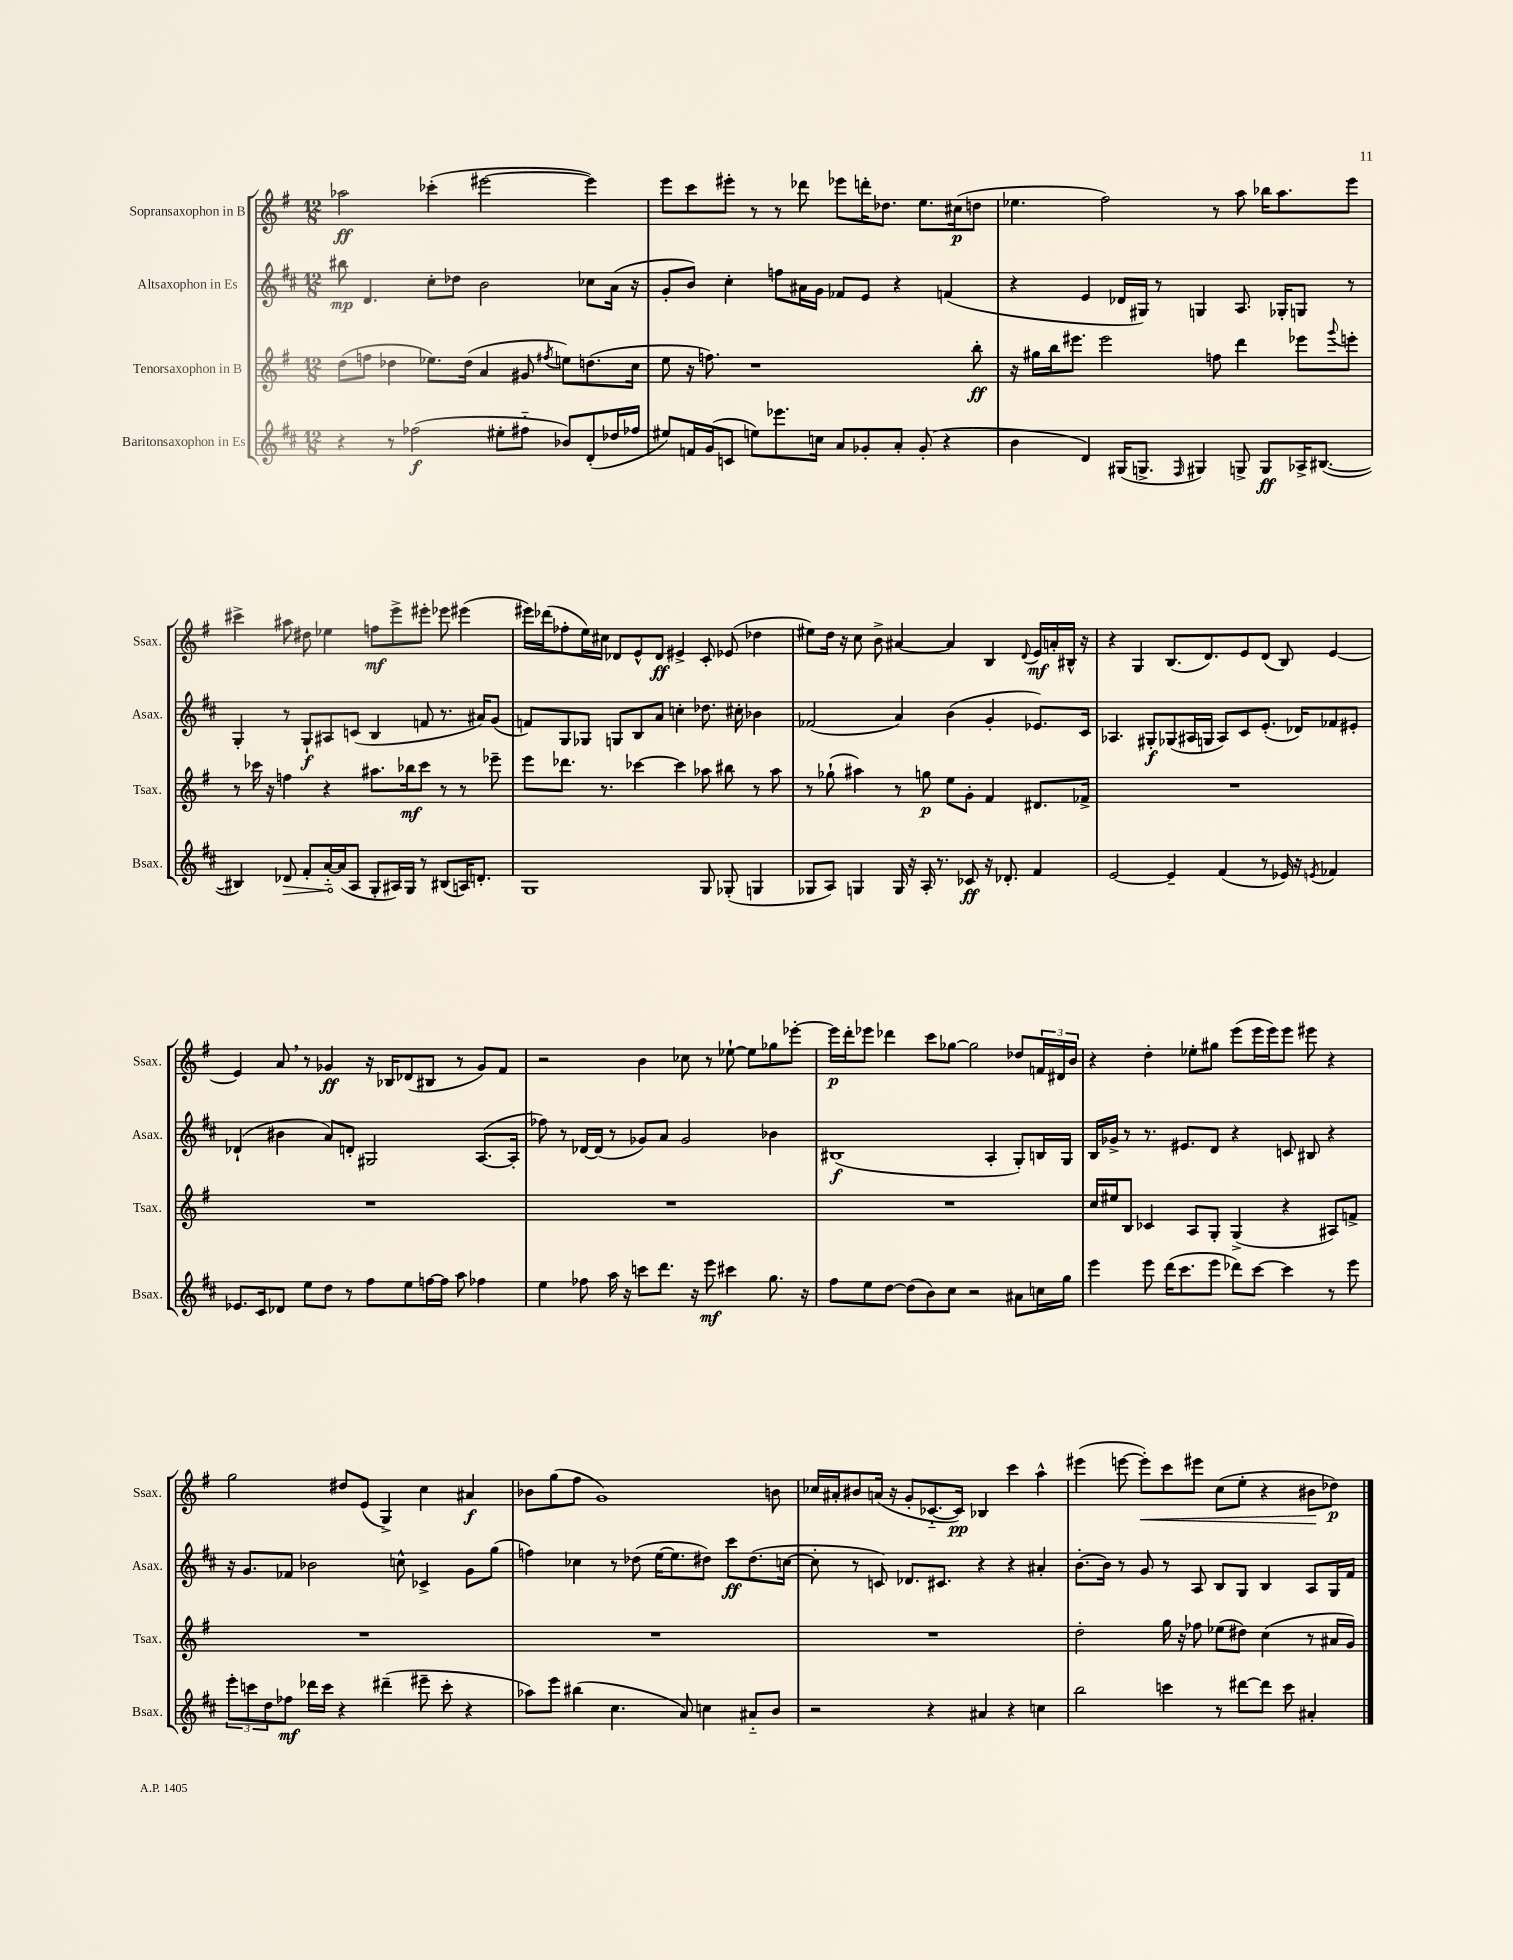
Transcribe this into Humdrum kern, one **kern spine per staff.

**kern	**kern	**kern	**kern
*staff4	*staff3	*staff2	*staff1
*clefG2	*clefG2	*clefG2	*clefG2
*k[f#c#]	*k[f#]	*k[f#c#]	*k[f#]
*M12/8	*M12/8	*M12/8	*M12/8
4r	(8dd\L	8bb#\	2aa-\
.	8ff\J	4.d/	.
8r	4dd-\	.	.
(2ff-\	.	.	.
.	8.ee-\L)	8cc#'\L	(4ccc-'\
.	.	8dd-\J	.
.	(16dd-\Jk	.	.
.	4a/	2b\	[2eee#\
8ee#'\L	.	.	.
8ff#'~\J	8g#/	.	.
.	8qff#/	.	.
8b-/L)	8ee\L)	.	.
(8d'/	(8.dd\	8cc-\L	4eee#\])
16dd-/L	.	(16a\Jk	.
16ff-/JJ	16cc\Jk	16r	.
=	=	=	=
8ee#/L)	8ee\	8g'/L	8eee\L
16f/L	16r	8b/J)	8ccc\
(16g/J	8.ff\)	.	.
8c/J	.	4cc#'\	8eee#'\J
8ee\L)	1r	.	8r
8.eee-\	.	8ff\L	8r
.	.	16a#\L	8ddd-\
16cc\Jk	.	16g\JJ	.
8a/L	.	8f-/L	8eee-\L
8g-'/	.	8e/J	16ddd'\K
.	.	.	8.dd-\J
8a'/J	.	4r	.
(8g-'/	.	.	8.ee\L
4r	.	(4f/	.
.	.	.	(16cc#\k
.	8bb'\	.	8dd\J
=	=	=	=
4b\	16r	4r	4.ee-\
.	16gg#\LL	.	.
.	16bb\J	.	.
.	8.eee#\J	.	.
4d/)	.	4e/	.
.	2eee#\	.	2ff#\)
(16G#/LK	.	16d-/LL	.
8.G^/J	.	16G#/JJ)	.
.	.	8r	.
16qqF#/	.	.	.
4G#/)	.	4G/	.
.	8ff\	.	8r
8G^/	4ddd\	8.A/	8aa\
8G/L	.	.	16bb-\LK
.	.	16G-'/LK	8.aa\
16A-^/K	8eee-\L	8G/J	.
([8.B#/J	.	.	.
.	8qqggg/	.	.
.	8eee'\J	8r	8eee\J
=	=	=	=
4B#/])	8r	4G'/	4ccc#^\
.	16ccc-\	.	.
.	16r	.	.
8d-/	4ff\	8r	8aa#\
8f#'/L	.	8G`/L	8dd#\
[16a'~/L	4r	8A#/	4ee-\
(16a/]J	.	.	.
8A/J	.	(8c/J	.
8G'/L	8.aa#\L	4B/	8ff\L
16A#/L)	.	.	8eee^\
16G/JJ	16bb-\k	.	.
8r	8ccc-\J	8f/	8eee#'\J
(8B#/L	8r	8.r	8eee-\
16A/K)	8r	.	(4eee#\
8.d'/J	.	16a#/LK)	.
.	8eee-~\	(8g/J	.
=	=	=	=
1G	8eee\L	8f/L)	16eee#\LL)
.	.	.	(16ddd-\J
.	8.ddd-\J	8G/	8ff-'\
.	.	8G-/J	16ee\L)
.	8.r	.	16cc#\JJ
.	.	8G/L	8d-/L
.	[4ccc-\	8B/	8e^^/
.	.	8a/J	8d-/J
.	4ccc-\]	4cc'\	4e#^/
8G/	8aa-\	8.dd-\	8c'/
(8G-'/	8bb#\	.	(8e-/
.	.	16cc#'\	.
4G/	8r	4b-\	4dd-\
.	8aa-\	.	.
=	=	=	=
8G-/L	8r	(2f-/	8ee#\L)
8A/J)	(8gg-`\	.	16dd\Jk
.	.	.	16r
4G/	4aa#\)	.	8cc\
.	.	.	8b^\
16G/	8r	4a/)	[4a#/
16r	.	.	.
16A'/	8gg\	.	.
8.r	.	.	.
.	8ee\L	(4b\	4a#/]
8c-/	8g'\J	.	.
16r	4f#/	4g'/	4B/
8.d-'/	.	.	.
.	.	.	8qqd/
4f#/	8.d#/L	8.e-/L)	16e/LL
.	.	.	16a'/
.	.	.	16B#^^/JJ
.	16f-^/Jk	16c#/Jk	16r
=	=	=	=
[2e/	1.r	4.A-/	4r
.	.	.	4G/
.	.	8G#'/L	.
4e~/]	.	(8G-/	(8.B/L
.	.	16A#/L	.
.	.	16G/JJ	8.d/)
(4f#/	.	8A#/L)	.
.	.	8c#/	8e/
8r	.	(8.e'/J	(8d/J
16e-/)	.	.	8B/)
16r	.	16d-/LK)	.
8qe/	.	.	.
4f-/	.	8f-/	[4e/
.	.	8e#'/J	.
=	=	=	=
8.e-/L	1.r	(4d-`/	4e/]
16c#/k	.	.	.
8d-/J	.	4b#\	8a/
8ee\L	.	.	8r
8dd\J	.	8a/L)	4g-/
8r	.	8d'/J	.
8ff#\L	.	2G#/	16r
.	.	.	16B-/LK
8ee\	.	.	(8d-/
[16ff\L	.	.	8B#/J
16ff\]JJ	.	.	.
8aa\	.	.	8r
4ff-\	.	([8.A/L	8g-/L)
.	.	.	8f#/J
.	.	16A'/]Jk	.
=	=	=	=
4ee\	1.r	8ff-\)	2r
.	.	8r	.
8ff-\	.	[16d-/LL	.
.	.	(16d-/]JJ	.
16aa\	.	8r	.
16r	.	.	.
8ccc\L	.	8g-/L)	4b\
8.ddd\J	.	8a/J	.
.	.	2g-/	8cc-\
16r	.	.	.
8eee\	.	.	8r
4ccc#\	.	.	[8ee-`\
.	.	.	8ee-\]L
8.gg\	.	4b-\	8gg-\
.	.	.	[8eee-'\J
16r	.	.	.
=	=	=	=
8ff#\L	1.r	(1B#	16eee-\]LL
.	.	.	16ddd'\J
8ee\	.	.	8eee-\J
[8dd\J	.	.	4ddd-\
(8dd\]L	.	.	.
8b\)	.	.	8ccc\L
8cc#\J	.	.	[8gg-\J
2r	.	.	2gg-\]
.	.	4A'/	.
8a#\L	.	8G'/L)	8dd-/L
16cc\L	.	16B/L	24f/L
.	.	.	24d#/
16gg\JJ	.	16G/JJ	.
.	.	.	24b/JJ
=	=	=	=
4eee\	16cc/LL	16B/LL	4r
.	16ee#/J	16g-^/JJ	.
.	8B/J	8r	.
8eee\	4c-/	8.r	4dd'\
(16ddd\LK	.	.	.
8.ccc#\	.	8.e#/L	.
.	8A/L	.	8ee-'\L
8eee\J	8G'/J	8d/J	8gg#\J
8ddd-\L)	(4G^/	4r	(8eee\L
[8ccc#\J	.	.	16eee\L
.	.	.	16eee\J)
4ccc#\]	4r	8c/	8eee\J
.	.	8B#/	8eee#\
8r	8A#/L)	4r	4r
8eee\	8f^/J	.	.
=	=	=	=
12eee'\L	1.r	16r	2gg\
.	.	8.g/L	.
12ccc\	.	.	.
12dd\	.	.	.
8ff-\J	.	8f-/J	.
16ddd-\LL	.	2b-\	.
16ccc\JJ	.	.	.
4r	.	.	8dd#/L
.	.	.	(8e/J
(4ddd#~\	.	.	4G^/)
.	.	8cc^^\	.
8eee#~\	.	4c-^/	4cc\
8ccc'\	.	.	.
4r	.	8g\L	4a#/
.	.	(8gg\J	.
=	=	=	=
8aa-\L)	1.r	4ff\)	8b-\L
8eee\J	.	.	(8gg\
(4bb#\	.	4cc-\	8ff#\J
.	.	.	1g)
4.cc#\	.	8r	.
.	.	(8dd-\	.
.	.	[16ee\LK	.
.	.	8.ee\]	.
8a/)	.	.	.
4cc\	.	8dd#\J)	.
.	.	8ccc#\L	.
8a#'~/L	.	(8.dd#\	.
8b/J	.	.	8b\
.	.	[16cc\Jk	.
=	=	=	=
2r	1.r	8cc'\]	16cc-/LL
.	.	.	16a#'/J
.	.	8r	8b#/
.	.	8c/)	(16a/Jk
.	.	.	16r
.	.	8.d-/L	8g'/L
4r	.	.	[8.c-'~/
.	.	8.c#/J	.
.	.	.	16c-/]Jk)
4a#/	.	4r	4B-/
4r	.	4r	4ccc\
4cc\	.	4a#'/	4aa^^\
=	=	=	=
2bb\	2dd'\	[8.b'\L	(4eee#\
.	.	16b\]Jk	.
.	.	8r	[8eee\
.	.	8g/	8eee'\]L)
4ccc\	16gg\	8r	8ccc\
.	16r	.	.
.	8ff-\	8A/	8eee#\J
8r	(8ee-\L	8B/L	(8cc\L
[8ddd#\L	8dd#\J)	8G/J	8ee'\J
8ddd#\]J	(4cc\	4B/	4r
8ccc\	.	.	.
4a#'/	8r	8A/L	8b#\L
.	16a#/LL	16G/L	8dd-\J)
.	16g/JJ)	16f#/JJ	.
==	==	==	==
*-	*-	*-	*-
